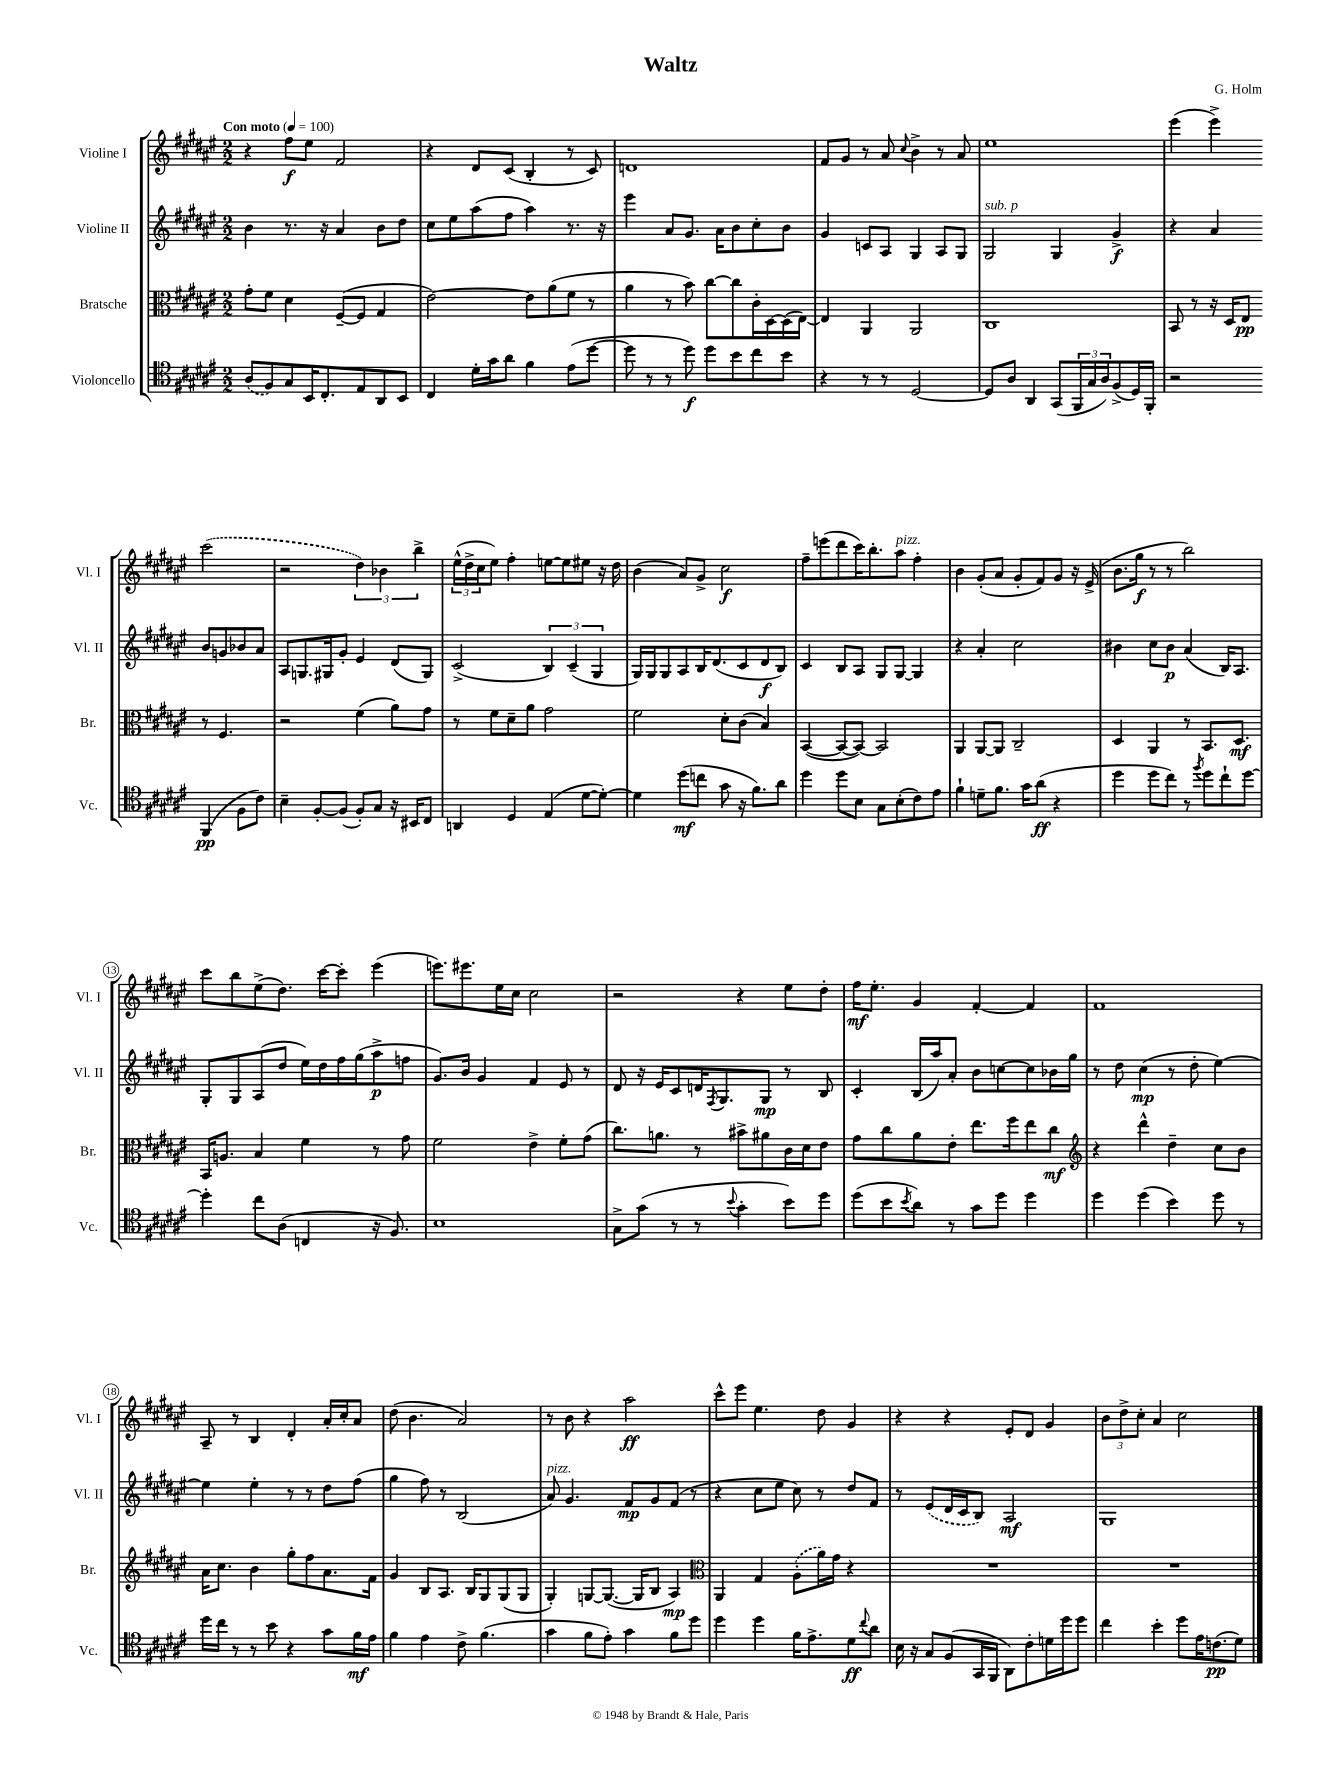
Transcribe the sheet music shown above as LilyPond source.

\header { title = "Waltz" composer = "G. Holm" }
<<
\new StaffGroup <<
\new Staff = "s0" \with { instrumentName = "Violine I" shortInstrumentName = "Vl. I" } {
    \clef treble \key fis \major \numericTimeSignature \time 2/2 \tempo "Con moto" 4 = 100
    r4 fis''8\f eis''8 fis'2 |
    r4 dis'8 cis'8( b4-. r8 cis'8) |
    d'1 |
    fis'8 gis'8 r8 ais'8 \appoggiatura { cis''8 } b'4-> r8 ais'8 |
    eis''1 |
    eis'''4( eis'''4->) \once \slurDashed cis'''2( |
    r2 \tuplet 3/2 { dis''4) bes'4 b''4-> } |
    \tuplet 3/2 { eis''16-^( dis''16-> cis''16 } eis''8) fis''4-. e''8~ e''8 eis''8 r16 dis''16 |
    b'4( ais'8) gis'8-> cis''2\f |
    fis''8-- e'''8( dis'''8 cis'''16) b''8.-. ais''8^\markup { \italic "pizz." } fis''4-. |
    b'4 gis'8-.( ais'8 gis'8-. fis'8) gis'8 r16 eis'16->( |
    b'8. gis''16\f r8 r8 b''2) |
    cis'''8 b''8 eis''8->( dis''8.) cis'''16~ cis'''8-. eis'''4( |
    e'''8.) eis'''8. eis''16 cis''16 cis''2 |
    r2 r4 eis''8 dis''8-. |
    fis''16\mf eis''8.-. gis'4 fis'4~-. fis'4 |
    fis'1 |
    ais8-- r8 b4 dis'4-. ais'16-. cis''16-. ais'8 |
    dis''8( b'4. ais'2) |
    r8 b'8 r4 ais''2\ff |
    cis'''8-^ eis'''8 eis''4. dis''8 gis'4 |
    r4 r4 eis'8-. dis'8 gis'4 |
    \tuplet 3/2 { b'8 dis''8-> cis''8-. } ais'4 cis''2 \bar "|." |
}
\new Staff = "s1" \with { instrumentName = "Violine II" shortInstrumentName = "Vl. II" } {
    \clef treble \key fis \major \numericTimeSignature \time 2/2
    b'4 r8. r16 ais'4 b'8 dis''8 |
    cis''8 eis''8 ais''8( fis''8 ais''4) r8. r16 |
    eis'''4 ais'8 gis'8. ais'16 b'8 cis''8-. b'8 |
    gis'4 c'8 ais8 gis4 ais8 gis8 |
    gis2^\markup { \italic "sub. p" } gis4 gis'4->\f |
    r4 ais'4 b'8 g'8 bes'8 ais'8 |
    ais8 g8. gis16 gis'8-. eis'4 dis'8( gis8) |
    cis'2->( \tuplet 3/2 { b4) cis'4--( gis4 } |
    gis16) gis16 gis8 ais8 b16 dis'8.( cis'8 dis'8\f b8) |
    cis'4 b8 ais8 gis8 gis8~ gis4 |
    r4 ais'4-. cis''2 |
    bis'4 cis''8 bis'8\p ais'4( b16) ais8. |
    gis8-. gis8 ais8( dis''8 eis''16) dis''16 fis''16 gis''16( ais''8->\p f''8 |
    gis'8.) b'16 gis'4 fis'4 eis'8 r8 |
    dis'8 r16 eis'16 cis'8 d'16 \acciaccatura { fis8 } gis8. gis8\mp r8 b8 |
    cis'4-. b16( ais''16) ais'8-. b'8 c''8~ c''8 bes'16 gis''16 |
    r8 dis''8 cis''4\mp( r8 dis''8-. eis''4~) |
    eis''4 eis''4-. r8 r8 dis''8 fis''8( |
    gis''4 fis''8) r8 b2( |
    ais'8^\markup { \italic "pizz." }) gis'4. fis'8\mp gis'8 fis'8( r8 |
    r4 cis''8 eis''8 cis''8) r8 dis''8 fis'8 |
    r8 \once \slurDashed eis'8( dis'16 cis'16 b8) ais2\mf |
    gis1 \bar "|." |
}
\new Staff = "s2" \with { instrumentName = "Bratsche" shortInstrumentName = "Br." } {
    \clef alto \key fis \major \numericTimeSignature \time 2/2
    gis'8-. fis'8 dis'4 fis8~--( fis8 gis4 |
    eis'2~) eis'8 ais'8( fis'8 r8 |
    ais'4 r8 b'8) cis''8~ cis''8 cis'16-. dis16~ dis16( eis16~) |
    eis4 ais,4 ais,2 |
    cis1 |
    b,8 r8 r16 dis16 eis8\pp r8 fis4. |
    r2 fis'4( ais'8) gis'8 |
    r8 fis'8 dis'8-- ais'8 gis'2 |
    fis'2 dis'8-. cis'8( b4) |
    b,4~( b,8~ b,8~) b,2 |
    ais,4 ais,8~ ais,8 cis2-- |
    dis4 ais,4 r8 b,8. dis8.\mf |
    b,16 a8. b4 fis'4 r8 gis'8 |
    fis'2 eis'4-> fis'8-. gis'8( |
    cis''8.) a'8. r8 bis'8-> ais'8 cis'16 dis'16 eis'8 |
    gis'8 cis''8 ais'8 eis'8-. eis''8. fis''16 eis''8 cis''8\mf |
    \clef treble r4 dis'''4-^ dis''4-- cis''8 b'8 |
    ais'16 cis''8. b'4 gis''8-. fis''8 ais'8. fis'16 |
    gis'4 b8 ais8. b16 gis8 gis8( gis8 |
    gis4-.) g8~ g8.~( g16 b8 ais4\mp) |
    \clef alto ais,4 gis4 \once \slurDashed ais8-.( ais'16) gis'16 r4 |
    R1 |
    R1 \bar "|." |
}
\new Staff = "s3" \with { instrumentName = "Violoncello" shortInstrumentName = "Vc." } {
    \clef tenor \key fis \major \numericTimeSignature \time 2/2
    \once \slurDashed ais8( fis8) gis8 b,16 cis8.-. eis8 ais,8 b,8 |
    cis4 dis'16-. gis'16 ais'8 fis'4 eis'8( dis''8~ |
    dis''8 r8 r8 dis''8\f) dis''8 b'8 cis''8 b'8 |
    r4 r8 r8 dis2~ |
    dis8 ais8 ais,4 gis,8( \tuplet 3/2 { fis,16 gis16 ais16) } fis8->( dis16) fis,16-. |
    r2 fis,4\pp( fis8 cis'8) |
    b4-- fis8~-. fis8( fis8-.) gis8 r16 bis,16 cis8 |
    a,4 dis4 eis4( dis'8~ dis'8~-.) |
    dis'4 dis''8\mf( c''8 gis'8 r16 fis'8.) ais'8 |
    dis''4 dis''8 b8 gis8 b8-.( cis'8) eis'8 |
    fis'4-! d'8-- fis'8. gis'16 ais'8\ff( r4 |
    dis''4 dis''8 cis''8) r8 \acciaccatura { fis''8 } dis''8 cis''8-! dis''8~ |
    dis''4-. cis''8 ais8( c4 r16 fis8.) |
    b1 |
    gis8-> gis'8( r8 r8 \appoggiatura { b'8 } gis'4-. b'8) dis''8 |
    dis''8( b'8 \acciaccatura { b'8 } ais'8) r8 gis'8 dis''8 dis''4 |
    dis''4 dis''4( b'4) dis''8 r8 |
    dis''16 cis''16 r8 r8 b'8 r4 gis'8 fis'16\mf eis'16 |
    fis'4 eis'4 cis'8-> fis'4.( |
    gis'4 fis'8 eis'8-.) gis'4 fis'8 dis''8 |
    dis''4 dis''4 fis'16 eis'8.-> dis'8\ff \appoggiatura { cis''8 } ais'8 |
    b16 r16 gis8 fis8( gis,16 fis,16 ais,8) cis'8-. d'16 dis''16 dis''8 |
    cis''4 b'4-. dis''8 eis'16 c'8.\pp( dis'8) \bar "|." |
}
>>
>>
\layout { \context { \Score \override BarNumber.stencil = #(make-stencil-circler 0.1 0.3 ly:text-interface::print) } }
